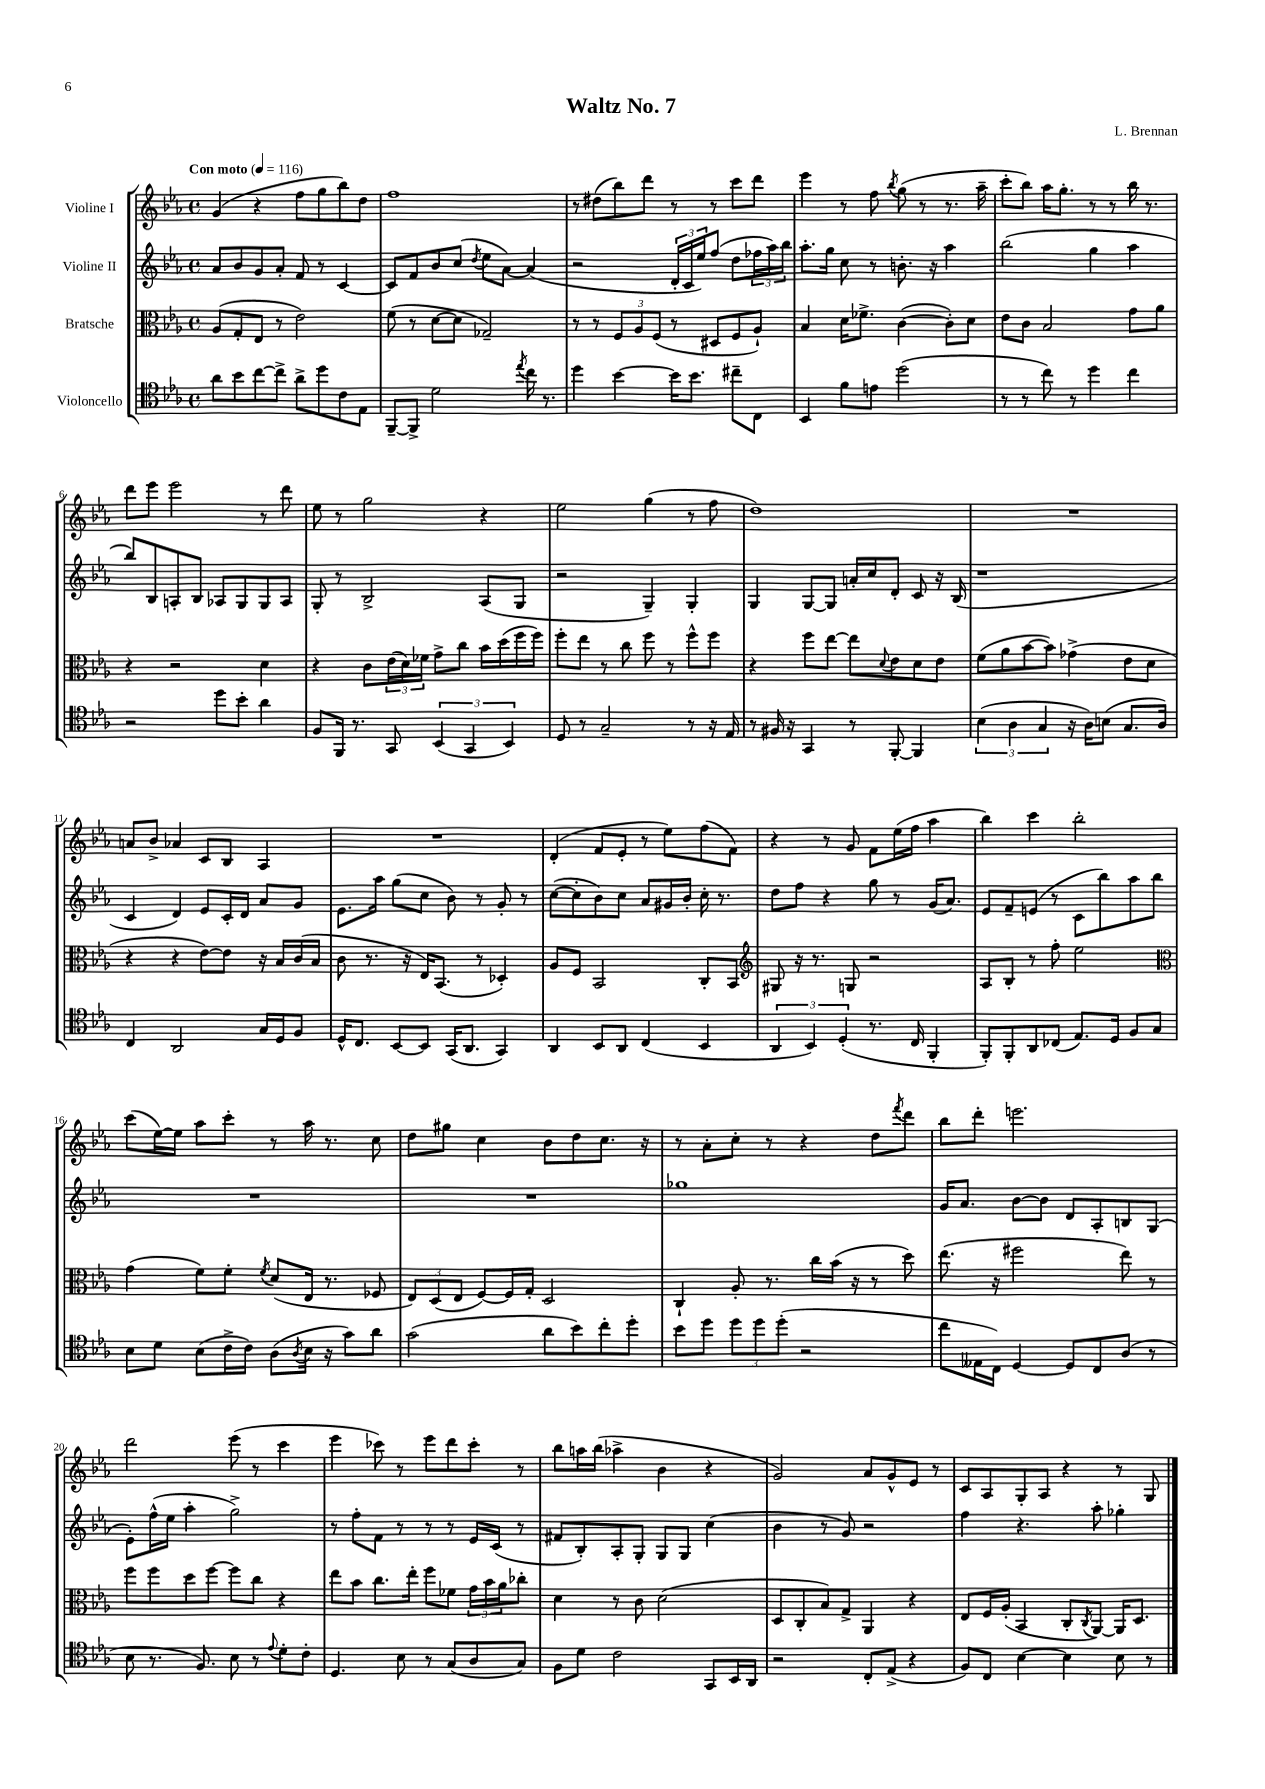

**kern	**kern	**kern	**kern
*staff4	*staff3	*staff2	*staff1
*clefC4	*clefC3	*clefG2	*clefG2
*k[b-e-a-]	*k[b-e-a-]	*k[b-e-a-]	*k[b-e-a-]
*M4/4	*M4/4	*M4/4	*M4/4
*met(c)	*met(c)	*met(c)	*met(c)
*MM116	*MM116	*MM116	*MM116
8a-	(8A-	8a-	(4g
8b-	8G'	8b-	.
[8cc	8E-	8g	4r
8cc^]	8r	8a-'	.
8a-^	2e-)	8f	8ff
8dd	.	8r	8gg
8c	.	[4c	8bb-)
8E-	.	.	8dd
=	=	=	=
[8FF~	(8f	8c]	1ff
8FF^]	8r	8f	.
2d	[8d	8b-	.
.	8d]	(8cc	.
.	.	8qdd	.
.	2G-~)	8ee-	.
.	.	[8a-)	.
8qee-	.	.	.
16cc	.	(4a-]	.
8.r	.	.	.
=	=	=	=
4dd	8r	2r	8r
.	8r	.	(8dd#
[4b-	12F	.	8bb-)
.	12A-	.	.
.	.	.	8ddd
.	(12F	.	.
16b-]	8r	24d'	8r
.	.	24c	.
8.b-	.	.	.
.	.	24ee-)	.
.	8D#	(8ff	8r
8cc#~	8F	8dd	8ccc
8C	8A-`)	24ff-	8ddd
.	.	24aa-)	.
.	.	24bb-	.
=	=	=	=
4BB-	4B-	8.aa-'	4eee-
.	.	16gg	.
8f	16d	8cc	8r
.	8.f-^	.	.
8e	.	8r	8ff
.	.	.	8qbb-
(2dd	([4c	8.b'	(8gg
.	.	.	8r
.	.	16r	.
.	8c'])	4aa-	8.r
.	8d	.	.
.	.	.	16aa-~
=	=	=	=
8r	8e-	(2bb-	8ccc'
8r	8c	.	8bb-)
8cc)	2B-	.	16aa-
.	.	.	8.gg'
8r	.	.	.
4dd	.	4gg	8r
.	.	.	8r
4cc	8g	4aa-	16bb-
.	.	.	8.r
.	8a-	.	.
=	=	=	=
2r	4r	8bb-)	8ddd
.	.	8B-	8eee-
.	2r	8A'	2eee-
.	.	8B-	.
8dd	.	8A-	.
8b-'	.	8G	.
4a-	4d	8G	8r
.	.	8A-	8ddd
=	=	=	=
8F	4r	8G'	8ee-
16FF	.	8r	8r
8.r	.	.	.
.	8c	2B-^	2gg
8GG	(24e-	.	.
.	24d)	.	.
.	24f-	.	.
(6BB-	8g^	.	.
.	8cc	.	.
6GG	.	.	.
.	16b-	(8A-	4r
.	(16dd	.	.
6BB-)	.	.	.
.	16ff	8G	.
.	16ff)	.	.
=	=	=	=
8D	8ff'	2r	2ee-
8r	8ee-	.	.
2G~	8r	.	.
.	8cc	.	.
.	8ff	4G~)	(4gg
.	8r	.	.
8r	8ff^^	4G'	8r
16r	8ff	.	8ff
16E-	.	.	.
=	=	=	=
8r	4r	4G	1dd)
16F#	.	.	.
16r	.	.	.
4GG	8ff	[8G	.
.	[8ee-	8G]	.
8r	8ee-]	16a'	.
.	.	16cc	.
.	8qqd	.	.
[8FF'	8e-	8d'	.
4FF]	8d	8c	.
.	8e-	16r	.
.	.	(16B-	.
=	=	=	=
(6B-	(8f	1r	1r
.	8a-	.	.
6A-	.	.	.
.	[8b-	.	.
6G	.	.	.
.	8b-])	.	.
16r	(4g-^	.	.
16A-)	.	.	.
(8B	.	.	.
8.G	8e-	.	.
.	8d	.	.
16A-)	.	.	.
=	=	=	=
4C	4r	4c	8a
.	.	.	8b-^
2AA-	4r	4d)	4a-
.	[8e-)	8e-	8c
.	8e-]	16c'	8B-
.	.	16d	.
16G	16r	8a-	4A-
16D	16B-	.	.
8F	(16c	8g	.
.	16B-	.	.
=	=	=	=
16D^^	8c	8.e-	1r
8.C	.	.	.
.	8.r	.	.
.	.	16aa-	.
[8BB-	.	(8gg	.
.	16r	.	.
8BB-]	16E-)	8cc	.
.	(8.BB-	.	.
(16GG	.	8b-)	.
8.AA-	.	.	.
.	8r	8r	.
4GG)	4D-')	8g'	.
.	.	8r	.
=	=	=	=
4AA-	8A-	([8cc	(4d'
.	8F	8cc']	.
8BB-	2BB-	8b-)	8f
8AA-	.	8cc	8e-'
(4C	.	8a-	8r
.	.	16g#	8ee-)
.	.	16b-'	.
4BB-	8C'	16cc'	(8ff
.	.	8.r	.
.	8BB-	.	8f)
=	=	=	=
*	*clefG2	*	*
6AA-	8G#	8dd	4r
.	16r	8ff	.
6BB-)	.	.	.
.	8.r	.	.
.	.	4r	8r
(6D'	.	.	.
.	8G	.	8g
8.r	2r	8gg	8f
.	.	8r	(16ee-
16C	.	.	16ff
4FF'	.	(16g	4aa-
.	.	8.a-)	.
=	=	=	=
8FF')	8A-	8e-	4bb-)
8FF'	8B-'	8f~	.
8AA-	8r	(8e	4ccc
(8C-	8ff'	8r	.
8.E-)	2ee-	8c	2bb-'
.	.	8bb-)	.
16D	.	.	.
8F	.	8aa-	.
8G	.	8bb-	.
=	=	=	=
*	*clefC3	*	*
8B-	(4g	1r	(8ccc
8d	.	.	[16ee-)
.	.	.	16ee-]
(8B-	8f)	.	8aa-
16c^	8f'	.	8ccc'
16c)	.	.	.
.	8qf	.	.
(8A-	(8d	.	8r
8qA-	.	.	.
16B-	16E-	.	16aa-
16r	8.r	.	8.r
8g)	.	.	.
8a-	8F-	.	8cc
=	=	=	=
(2g	12E-)	1r	8dd
.	(12D	.	.
.	.	.	8gg#
.	12E-	.	.
.	[8F)	.	4cc
.	16F]	.	.
.	16G'	.	.
8a-	2D	.	8b-
8b-)	.	.	8dd
8cc'	.	.	8.cc
8dd'	.	.	.
.	.	.	16r
=	=	=	=
8b-	4C`	1gg-	8r
8dd	.	.	8a-'
12dd	8A-'	.	8cc'
12dd	.	.	.
.	8.r	.	8r
(12dd'	.	.	.
2r	.	.	4r
.	16cc	.	.
.	(16b-	.	.
.	16r	.	.
.	8r	.	8dd
.	.	.	8qfff
.	8dd)	.	8ddd
=	=	=	=
8cc	(8.ee-	16g	8bb-
.	.	8.a-	.
16E--	.	.	8ddd'
16C)	16r	.	.
[4D	2ff#	[8b-	2.eee
.	.	8b-]	.
8D]	.	8d	.
8C	.	8A-'	.
(8A-	8ee-)	8B	.
8r	8r	(8G	.
=	=	=	=
8B-	8ff	8e-')	2ddd
8.r	8ff	(16ff^^	.
.	.	16ee-	.
.	8dd	4aa-'	.
8.F)	.	.	.
.	[8ff	.	.
8B-	8ff]	2gg^)	(8eee-
8r	8cc	.	8r
8qqe-	.	.	.
8d'	4r	.	4ccc
8c'	.	.	.
=	=	=	=
4.D	8ee-	8r	4eee-
.	8b-	8ff'	.
.	8.cc	8f	8ccc-)
8B-	.	8r	8r
.	16ee-'	.	.
8r	8ff	8r	8eee-
(8G	8f-	8r	8ddd
8A-	24g	16e-	8ccc-'
.	24b-	.	.
.	.	(16c	.
.	24a-	.	.
8G)	8cc-'	8r	8r
=	=	=	=
8F	4d	8f#	8bb-
8d	.	8B-')	16aa
.	.	.	(16bb-
2c	8r	8A-'	4aa-^
.	8c	8G'	.
.	(2d	8G	4b-
.	.	8G	.
8GG	.	(4cc	4r
16BB-	.	.	.
16AA-	.	.	.
=	=	=	=
2r	8D	4b-	2g)
.	8C'	.	.
.	8B-)	8r	.
.	8G^	8g)	.
8C'	4AA-	2r	8a-
(8E-^	.	.	8g^^
4r	4r	.	8e-
.	.	.	8r
=	=	=	=
8F)	8E-	4ff	8c
8C	16F	.	8A-
.	(16A-'	.	.
[4B-	4BB-	4.r	8G'
.	.	.	8A-
4B-]	8C'	.	4r
.	8qC	.	.
.	[8AA-)	8aa-'	.
8B-	16AA-]	4gg-'	8r
.	8.D	.	.
8r	.	.	8G
==	==	==	==
*-	*-	*-	*-
